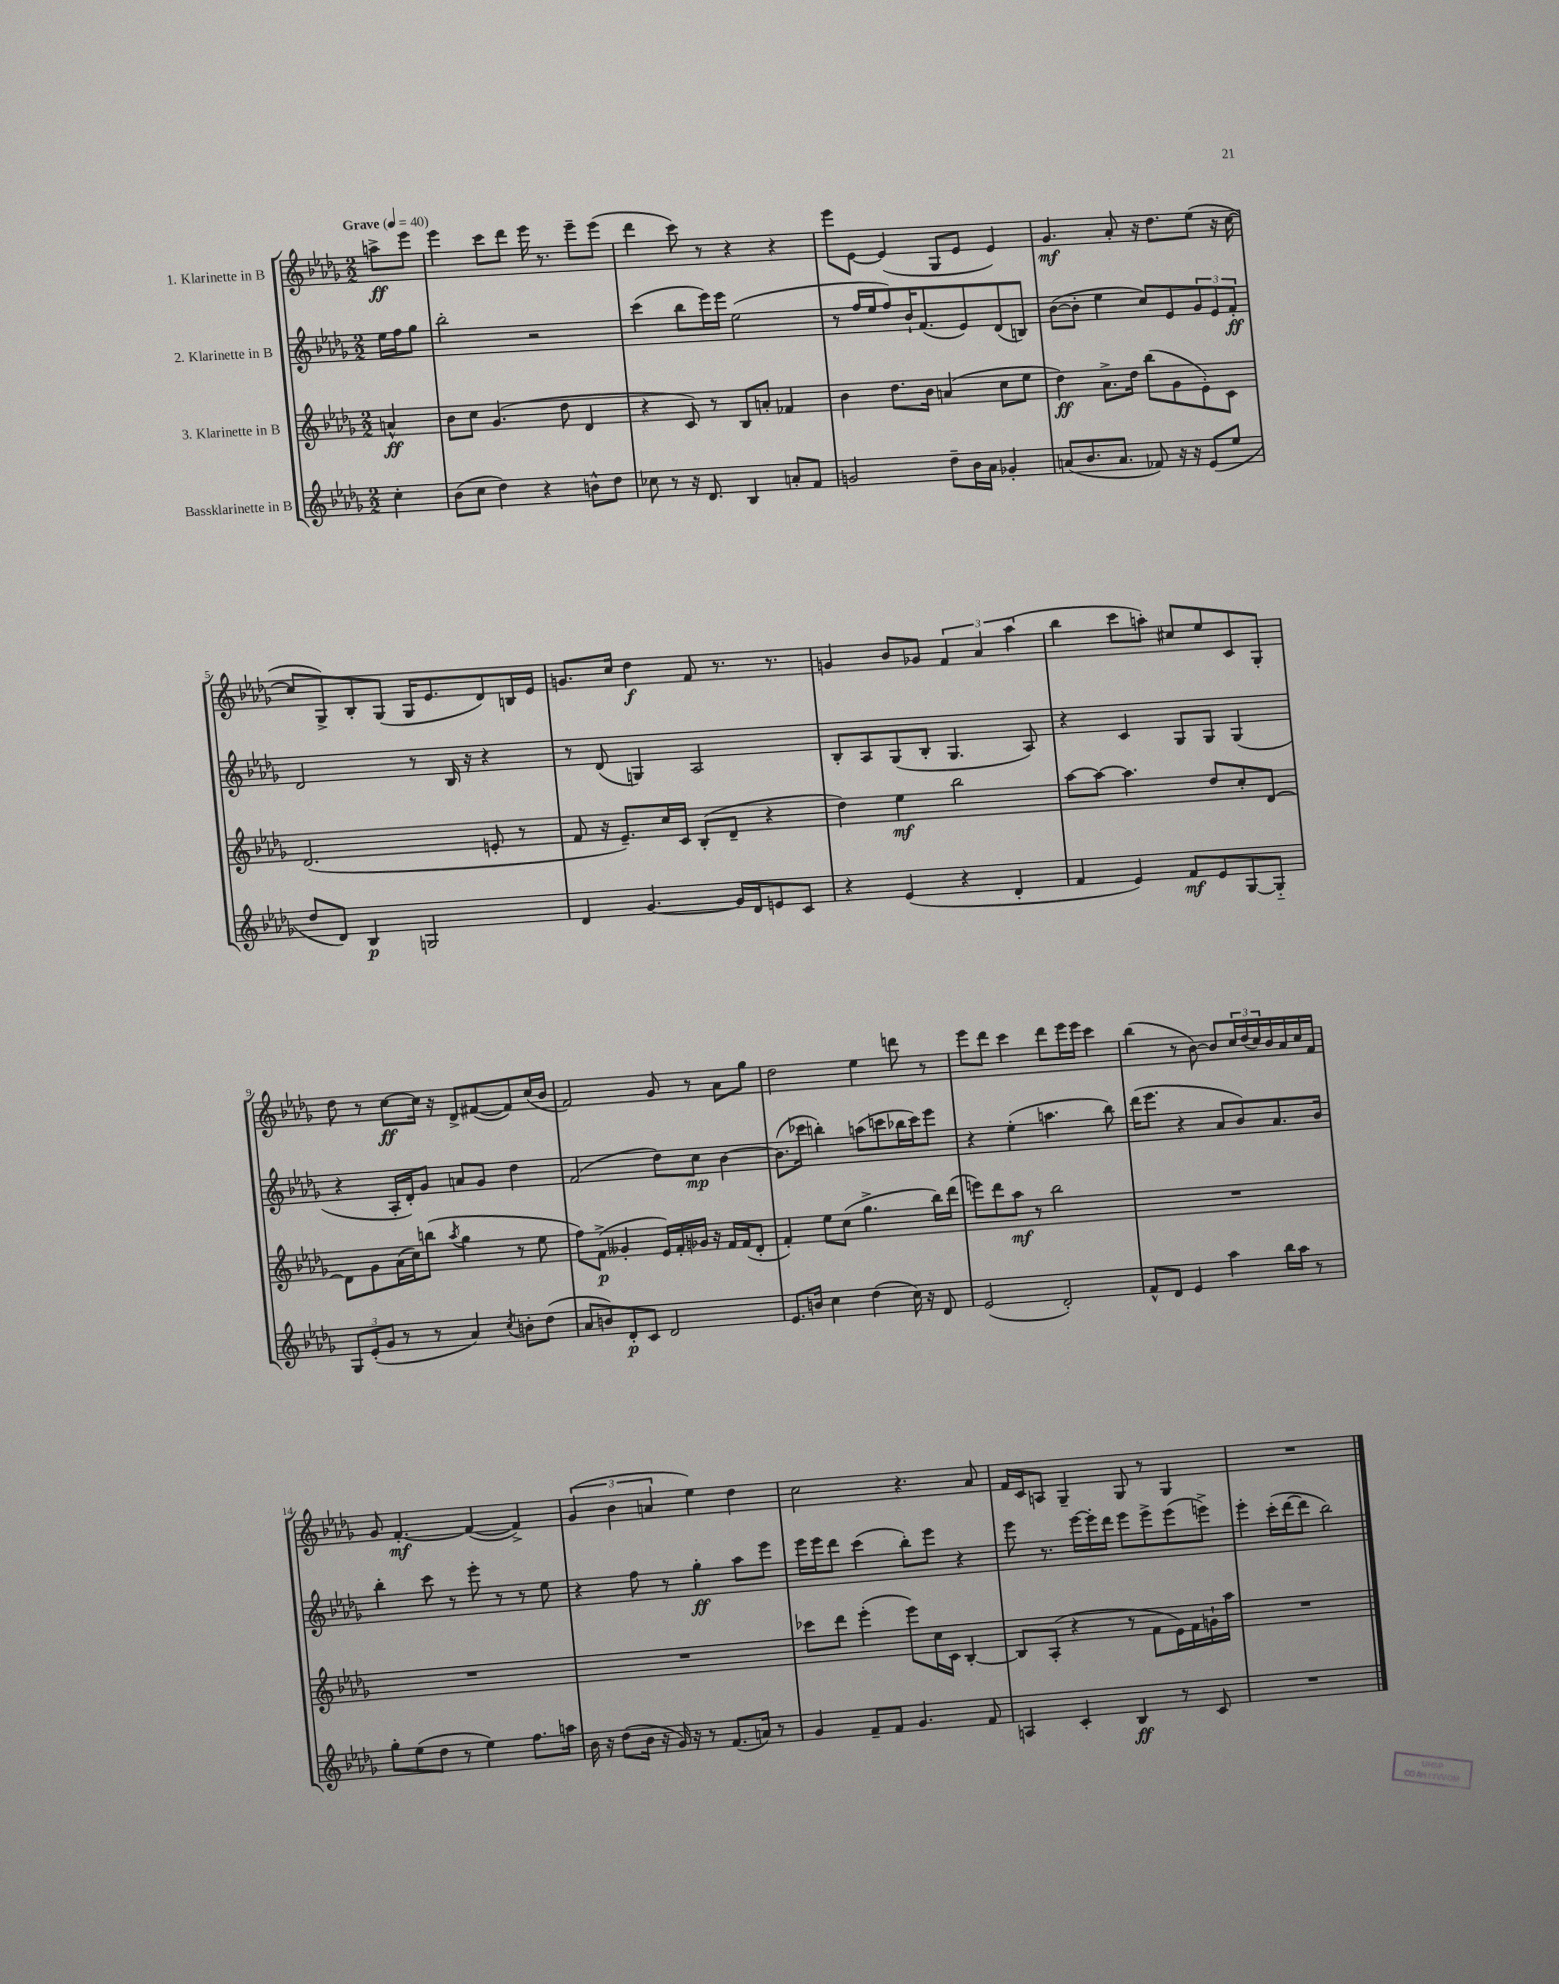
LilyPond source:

<<
\new StaffGroup <<
\new Staff = "s0" \with { instrumentName = "1. Klarinette in B" } {
    \clef treble \key des \major \numericTimeSignature \time 2/2 \partial 4 \tempo "Grave" 4 = 40
    a''8->\ff ees'''8 |
    ees'''4 c'''8 des'''8 ees'''16 r8. ees'''8-- ees'''8( |
    des'''4 c'''8) r8 r4 r4 |
    ees'''8 ees'8~ ees'4( ges8 ees'8 ees'4) |
    ges'4.\mf aes'8-. r16 des''8. ees''8( r16 c''16~ |
    c''8 ges8->) bes8-. ges8( ges16 ees'8. des'8) b16 ees'16 |
    g'8. c''16 des''4\f f'8 r8. r8. |
    g'4 bes'8 ges'8 \tuplet 3/2 { f'4 aes'4 aes''4( } |
    bes''4 c'''8 a''8-.) cis''8 ees''8 c'8 ges8-. |
    des''8 r8 c''8~\ff c''16 r16 des'8-> fis'8~( fis'8) c''16( bes'16 |
    f'2) ges'8 r8 aes'8 ges''8 |
    des''2 ees''4 d'''8 r8 |
    ees'''8 des'''8 c'''4 des'''8 ees'''16 ees'''16 c'''4 |
    bes''4( r8 bes'8~) bes'8 \tuplet 3/2 { c''16 des''16( c''16) } bes'16 aes'16 c''16 f'16 |
    ges'8 f'4.~-.\mf f'4~( f'4->) |
    \tuplet 3/2 { ges'4( bes'4 a'4 } ees''4) des''4 |
    c''2 r4. aes'8 |
    f'16 c'16 a8 ges4-- ges8 r8 ges4 |
    R1 \bar "|." |
}
\new Staff = "s1" \with { instrumentName = "2. Klarinette in B" } {
    \clef treble \key des \major \numericTimeSignature \time 2/2 \partial 4
    ees''16 f''16 ges''8 |
    bes''2-. r2 |
    c'''4( bes''8 ees'''16) ees'''16 ees''2( |
    r8 f''16 ees''16 f''8) bes'16-! f'8.( ees'8) des'8( b8) |
    bes'8~( bes'8-. ees''4 c''8) ees'8 \tuplet 3/2 { ges'8 ees'8 f'8-.\ff } |
    des'2 r8 bes16 r16 r4 |
    r8 des'8( g4) aes2 |
    bes8-. aes8 ges8( bes8-. ges4. aes8) |
    r4 c'4 ges8 ges8 ges4( |
    r4 aes16-. des'16-.) ges'8 a'8 ges'8 des''4 |
    f'2( des''8) c''8\mp bes'4~ |
    bes'8.( ces'''16 b''4-.) a''8( c'''8 bes''16 c'''16) ees'''8 |
    r4 ees''4-.( a''4. bes''8) |
    des'''16( ees'''8. r4 aes'8 bes'8) aes'8. bes'16 |
    bes''4-. c'''8 r8 ees'''8-. r8 r8 ees''8 |
    r4 f''8 r8 ges''4-.\ff aes''8 ees'''8 |
    ees'''16 ees'''16 des'''8 c'''4( bes''8-.) ees'''8 r4 |
    ees'''8 r8. ees'''16~ ees'''16-. des'''16 ees'''8 ees'''8-> ees'''8( e'''8->) |
    ees'''4-. c'''16-.( des'''16~ des'''8 bes''2) \bar "|." |
}
\new Staff = "s2" \with { instrumentName = "3. Klarinette in B" } {
    \clef treble \key des \major \numericTimeSignature \time 2/2 \partial 4
    a'4-^\ff |
    bes'8 c''8 ges'4.( des''8 des'4 |
    r4 c'8) r8 bes8 a'8-. fes'4 |
    bes'4 des''8. bes'16 a'4( c''8 ees''8 |
    des''4\ff) aes'8.-> des''16 bes''8( ges'8 ees'8-.) c'8 |
    des'2.( e'8-. r8 |
    f'8 r16 ees'8.--) c''16 c'16 bes8-.( des'8-- r4 |
    des''4) ees''4\mf bes''2 |
    aes''8~ aes''8~ aes''4. des''8 c''8-. des'8~ |
    des'8 ges'8 aes'16( c''16) b''8( \acciaccatura { aes''8 } ges''4 r8 ees''8 |
    f''8) f'8->\p( geses'4-. ees'16) f'16-. ges'16 r16 f'16 f'16( des'8-. |
    f'4-.) ees''8 c''8( ges''4.-> bes''16) des'''16( |
    e'''8) des'''8 aes''8\mf r8 bes''2 |
    R1 |
    R1 |
    R1 |
    ces'''8 des'''8 ees'''4-.( ees'''8) c''16 c'16 bes4~-. |
    bes8 aes8-.( r4 r8 f'8 ees'16) f'16 g'16-! aes''16 |
    R1 \bar "|." |
}
\new Staff = "s3" \with { instrumentName = "Bassklarinette in B" } {
    \clef treble \key des \major \numericTimeSignature \time 2/2 \partial 4
    c''4-. |
    bes'8( c''8 des''4) r4 b'8-^ des''8 |
    ces''8 r8 r16 des'8. bes4 a'8-. f'8 |
    g'2 des''8-- bes'16 aes'16 ges'4-. |
    a'8( bes'8. a'8. fes'8) r16 r16 ees'8( ees''8 |
    des''8 des'8) bes4\p g2 |
    des'4 ges'4.~ ges'16 des'16 e'8 c'8 |
    r4 ees'4( r4 des'4-. |
    f'4 ees'4) f'8\mf ees'8 ges8~ ges8-_ |
    \tuplet 3/2 { ges8 ees'8-.( ges'8 } r8 r8 aes'4) \acciaccatura { c''8 } b'8-. des''8( |
    aes'8 b'8) des'8-.\p c'8 des'2 |
    ees'8. b'16 c''4 des''4( c''16) r16 des'8 |
    ees'2( des'2-.) |
    f'8-^ des'8 ees'4 aes''4 bes''16 aes''16 r8 |
    ges''8-. ees''8( des''8 r8 ees''4) f''8. a''16 |
    bes'16 r16 des''8( bes'16 r16 ges'16) r16 r8 f'8.( a'16) r8 |
    ges'4 f'8-- f'8 ges'4. f'8 |
    a4 c'4-. bes4\ff r8 c'8 |
    R1 \bar "|." |
}
>>
>>
